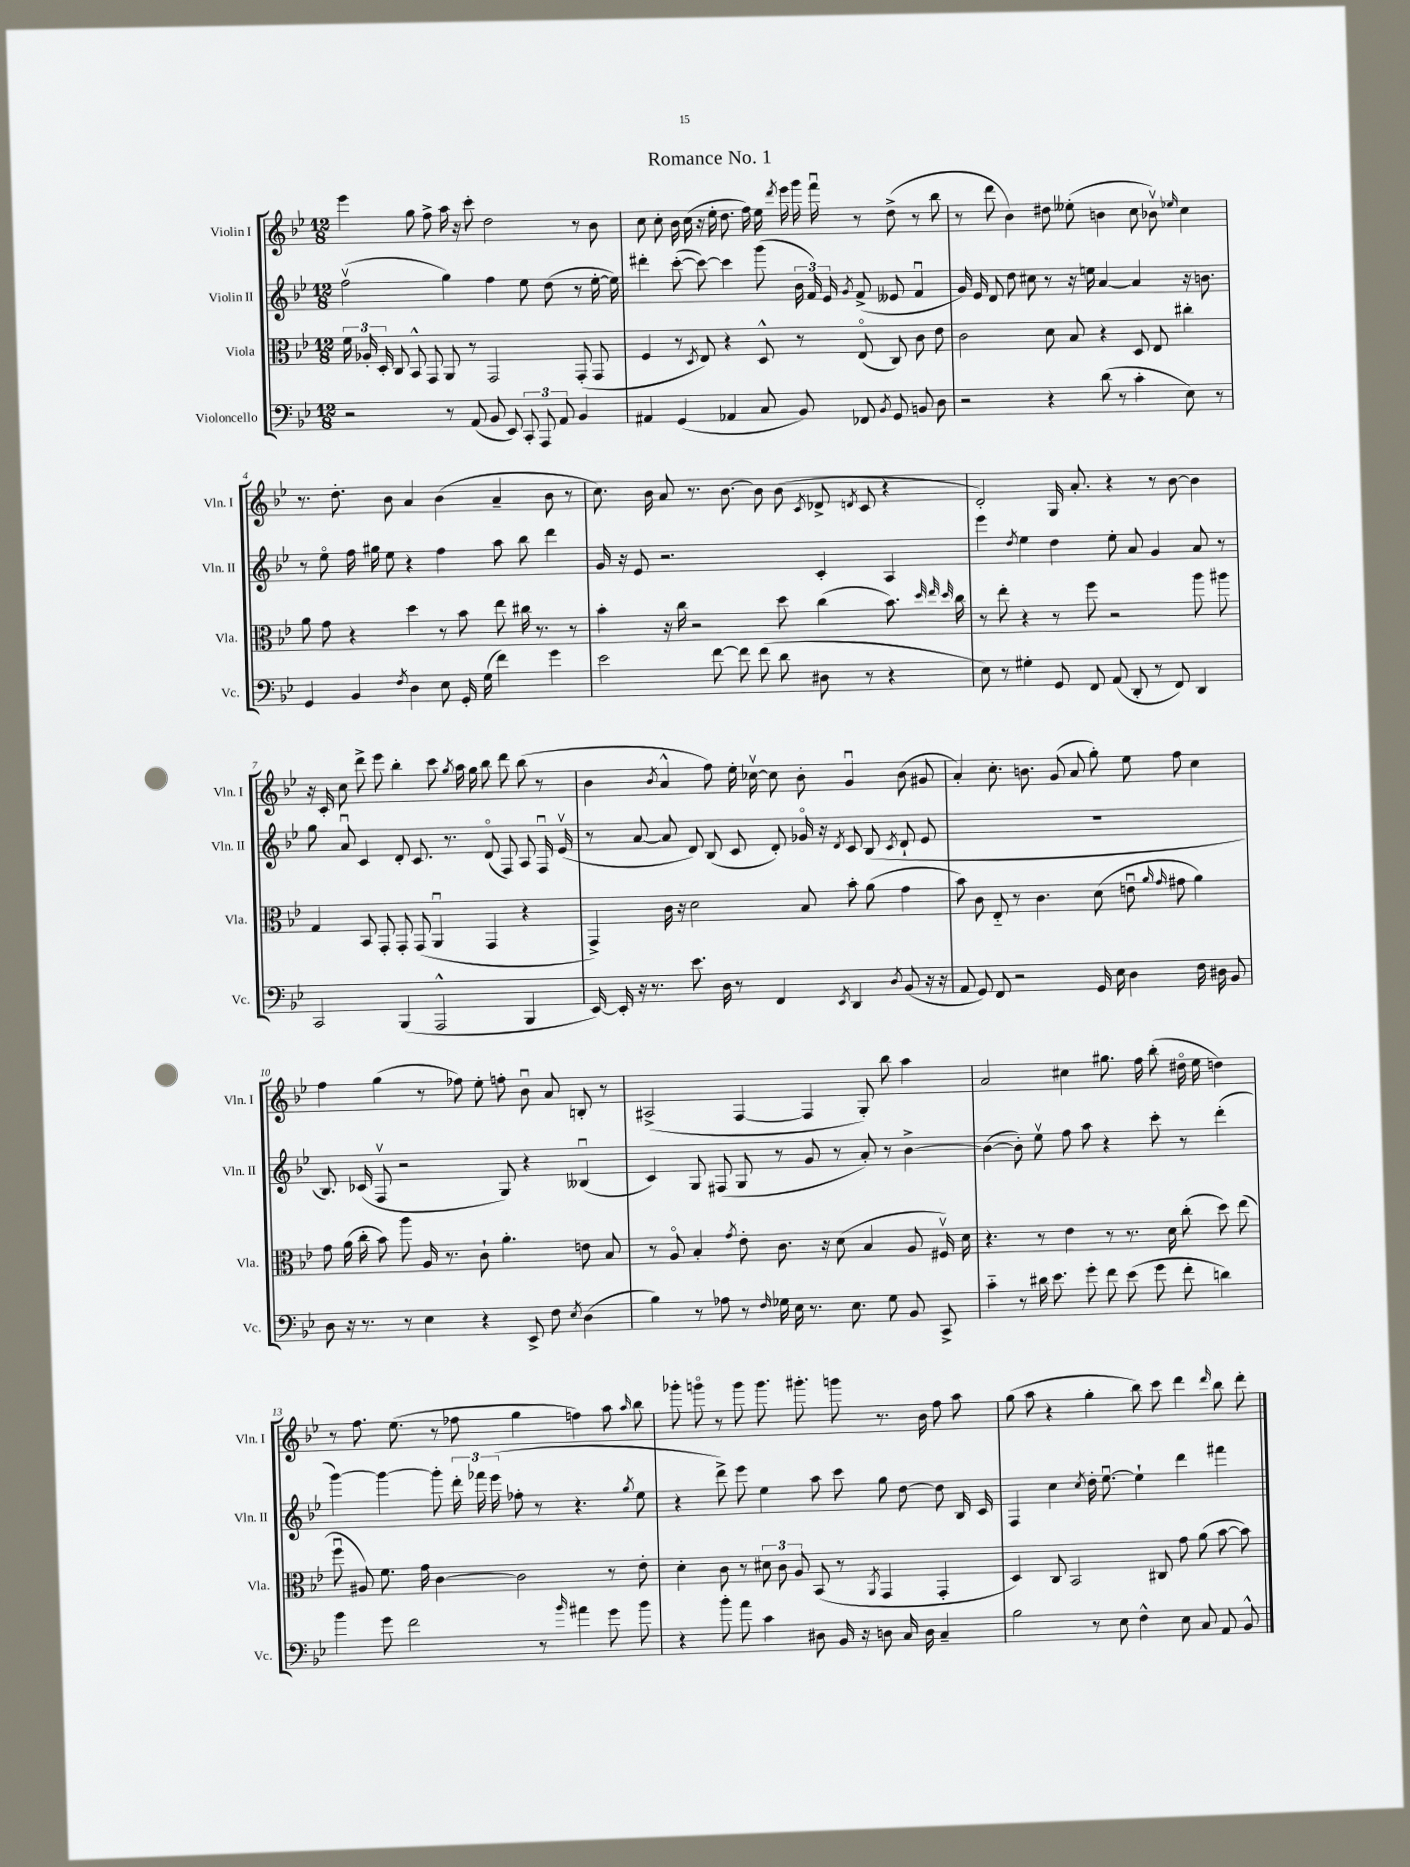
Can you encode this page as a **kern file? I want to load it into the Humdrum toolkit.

**kern	**kern	**kern	**kern
*part4	*part3	*part2	*part1
*staff4	*staff3	*staff2	*staff1
*I"Violoncello	*I"Viola	*I"Violin II	*I"Violin I
*I'Vc.	*I'Vla.	*I'Vln. II	*I'Vln. I
*clefF4	*clefC3	*clefG2	*clefG2
*k[b-e-]	*k[b-e-]	*k[b-e-]	*k[b-e-]
*M12/8	*M12/8	*M12/8	*M12/8
=1	=1	=1	=1
2r	24f\	(2ffv\	4eee-\
.	24A-X'/	.	.
.	24D'/	.	.
.	8C/	.	.
.	8BB-^^/	.	8gg\
.	8GG/	.	8ff^\
8r	8AA/	4gg\)	16aa\
.	.	.	16r
(8AA/	8r	.	8ccc'\
8BB-/	2GG/	4ff\	2dd\
8EE-/)	.	.	.
12CC'/	.	8ee-\	.
12AAA/	.	.	.
.	.	(8dd\	.
12AA/	.	.	.
4BB-/	(8GG'/	8r	8r
.	8GG/	[16ee-'\	8b-\
.	.	16ee-\])	.
=2	=2	=2	=2
4AA#X/	4F/	4ddd#X'\	8cc\
.	.	.	8cc'\
(4GG/	8r	([8ccc'\	16b-\
.	.	.	(16cc\
.	8qD/	.	.
.	8E-/)	8ccc\_)	16r
.	.	.	16ee-'\
4AA-X/	4r	4ccc\]	8.dd\
.	.	.	16ff\)
8C/	8D^^/	(8ggg\	16ee-\
.	.	.	8qddd/
.	.	.	16eee-\
8BB-/)	8r	24b-\	16ggg\
.	.	24f/)	.
.	.	.	16fffu\
.	.	24e-/	.
.	.	8qg/	.
8FF-X/	(8E-/	(8f^/	8r
8qBB-/	.	.	.
8GG/	8C/)	8e--X/	(8dd^\
8BBn/	8c\	4fu/	8r
8D\	8e-\	.	8bb-\
=3	=3	=3	=3
2r	2c\	16g/)	8r
.	.	16e-/	.
.	.	8d/	8ddd\
.	.	8dd\	4b-\)
.	.	8cc#X\	.
4r	8d\	8r	8dd#X\
.	8B-/	16r	(8ee--X'\
.	.	16een\	.
(8d\	4r	[4a/	4bn\
8r	.	.	.
4c'\	8D/	4a/]	8cc\
.	8E-/	.	8b-Xv\)
.	.	.	16qqee-X/
8E-\)	4cc#X'\	16r	4cc\
.	.	8.bn\	.
8r	.	.	.
!!LO:LB:g=z
=4	=4	=4	=4
4GG/	8a\	8r	8.r
.	8g\	8ee-\	.
.	.	.	8.dd'\
4BB-/	4r	16ff\	.
.	.	16gg#X\	.
.	.	8ee-\	8b-\
8qF/	.	.	.
4D\	4dd\	4r	4a/
8E-\	8r	4ff\	(4b-\
16GG'/	8b-\	.	.
(16G\	.	.	.
4f\)	8ee-\	8aa\	4a~/
.	16cc#X\	8bb-\	.
.	8.r	.	.
4g\	.	4ddd\	8b-\
.	8r	.	8r
=5	=5	=5	=5
2e-\	4b-'\	16g/	8.cc\)
.	.	16r	.
.	.	8e-/	.
.	.	.	16b-\
.	16r	2.r	8a/
.	16cc\	.	.
.	2r	.	8.r
[8f\	.	.	.
.	.	.	[8.b-\
8f\]	.	.	.
(8f\	.	.	8b-\]
8d\	8dd\	.	(8b-\
.	.	.	8qc/
8D#X\	(4cc\	4c'/	8d-X^/
.	.	.	8qdn/
8r	.	.	8c/
4r	8.b-\)	4A/	4r
.	32qqdd/	.	.
.	32qqee-/	.	.
.	32qqdd/	.	.
.	16cc\	.	.
=6	=6	=6	=6
8E-\)	8r	4eee-\	2d'/)
8r	8ee-'\	.	.
.	.	8qdd/	.
4G#X'\	4r	4ee-\	.
8GG/	8r	4dd\	16G/
.	.	.	8.a'/
8FF/	8ff\	.	.
(8AA/	2r	8ee-'\	4r
8DD'/	.	8a/	.
8r	.	4g/	8r
8FF/)	.	.	[8b-\
4DD/	8aa\	8a/	4b-\]
.	8aa#X\	8r	.
!!LO:LB:g=z
=7	=7	=7	=7
2CC/	4G/	8gg\	16r
.	.	.	16c'/
.	.	8au/	8cc\
.	8BB-/	4c/	8ddd^\
.	8GG'/	.	8eee-\
(4BBB-/	8GG'/	8d'/	4bb-'\
.	(8GG/	8.c/	.
2AAA^^/	4AAu/	.	8ccc\
.	.	8.r	.
.	.	.	8qgg/
.	.	.	16aa\
.	.	.	16gg\
.	4GG/	(8d/	8bb-\
.	.	8F/)	8ddd\
4BBB-/	4r	8A/	(8bb-\
.	.	16Fu/	8r
.	.	(16e-v/	.
=8	=8	=8	=8
[16EE-/)	4GG^/)	8r	4b-\
16EE-'/]	.	.	.
16r	.	[8a/	.
8.r	.	.	.
.	.	.	8qb-/
.	16c\	8a/]	4a^^/
.	16r	.	.
8.e-\	2d\	8d/)	.
.	.	(8B-/	8ff\)
16D\	.	.	.
8r	.	8c/	16ee-'\
.	.	.	[16cc-Xv\
4FF/	.	8d'/)	8cc-\]
.	8B-/	16g-X/	8b-'\
.	.	16r	.
8qEE-/	.	8qd/	.
4DD/	8b-'\	8c/	4gu/
.	(8a\	(8B-/	.
8qD/	.	8qc/	.
(8BB-/	4g\	8d`/	(8b-\
16r	.	8e-/	8g#X/
16r	.	.	.
=9	=9	=9	=9
8AA/	8b-\)	1.r	4a'/)
8GG/)	8c\	.	.
8FF/	8E-/	.	8.cc'\
2r	8r	.	.
.	.	.	8.bn\
.	4.c\	.	.
.	.	.	(8g/
.	.	.	8a/
16GG/	(8d\	.	8gg'\)
16E-\	.	.	.
4D\	8enu\	.	8ee-\
.	16qqa/	.	.
.	16qqg/	.	.
.	8g#X\	.	8ff\
16F\	4a\)	.	4cc\
16D#X\	.	.	.
8BB-/	.	.	.
!!LO:LB:g=z
=10	=10	=10	=10
8D\	8g\	8.B-/)	4ff\
16r	(16a\	.	.
8.r	16cc'\	(16c-X/	.
.	8b-\)	8Fv/	(4gg\
8r	8aa\	2r	.
4E-\	16A/	.	8r
.	8.r	.	.
.	.	.	8ff-X\)
4r	8c`\	.	8ee-'\
.	4.a'\	8G/)	8ffn'\
8EE-^/	.	4r	8b-u\
8F\	.	.	8a/
8qE-/	.	.	.
(4D\	8en\	(4B--Xu/	8Bn'/
.	8B-/	.	8r
=11	=11	=11	=11
4B-\)	8r	4c/)	(2A#X^/
.	8A/	.	.
8r	4B-'/	8G/	.
8A-X\	.	(8F#X/	.
.	8qg/	.	.
8r	8e-'\	8G/	[4F/
16qqF/	.	.	.
16G-X\	8.c\	8r	.
16E-\	.	.	.
8.r	.	8g/	4F/]
.	16r	.	.
.	(8d\	8r	.
8.E-\	.	.	.
.	4B-/	8a'/)	8G'/)
8G-\	.	8r	8bb-\
8BB-/	8A/	[4b-^\	4aa\
8CC^/	16F#Xv/)	.	.
.	16d\	.	.
=12	=12	=12	=12
4c\	4.r	(4b-\_	2a/
8r	.	8b-'\])	.
16d#X\	8r	8ee-v\	.
8.e-\	.	.	.
.	4e-\	8ff\	4cc#X\
8g'\	.	8aa\	.
8f\	8r	4r	8.gg#X\
(8e-\	8.r	.	.
.	.	.	16ff\
8g\	.	8ccc'\	(8bb-'\
.	16d\	.	.
8f'\	(8cc'\	8r	16dd#X\
.	.	.	16ee-\
4dn\)	8dd\)	(4ddd'\	4ddn\)
.	(8ee-\	.	.
!!LO:LB:g=z
=13	=13	=13	=13
4b-\	8ffu\	[4ggg\)	8r
.	8A#X/)	.	8.ff\
8g\	8.f\	4ggg\_	.
.	.	.	(8.ee-\
2f\	.	.	.
.	16g\	.	.
.	[4c\	8ggg'\]	8r
.	.	24ddd'\	8ff-X\
.	.	24fff-X\	.
.	.	(24eee-\	.
.	2c\]	8ff-X'\	4gg\
8r	.	8r	.
16qqb-/	.	.	.
4a#X\	.	4.r	4ffn\)
8g\	8r	.	8aa\
.	.	8qgg/	16qqaa/
8b-\	8e-'\	8ee-\	8bb-\
=14	=14	=14	=14
4r	4d'\	4r	8ggg-X'\
.	.	.	8gggn\
8b-'\	8c\	8ddd^\)	8r
8a\	8r	8eee-\	8ggg\
4c\	12d#X\	4ee-\	8.ggg\
.	12c\	.	.
.	12A/	.	.
.	.	.	8.ggg#X'\
8D#X\	(8BB-/	8aa\	.
16BB-/	8r	8ccc\	8gggn\
16r	.	.	.
.	8qAA/	.	.
8Dn\	4GG/	8gg\	8.r
16C/	.	[8dd\	.
16D\	.	.	16b-\
4C~/	4GG'/	8dd\]	8ff\
.	.	16B-/	8aa\
.	.	16c/	.
=15	=15	=15	=15
2B-\	4D/)	4F/	(8gg\
.	.	.	8aa\
.	8C/	4cc\	4r
.	2BB-/	.	.
.	.	8qcc/	.
8r	.	16dd'\	4gg'\
.	.	[8.ee-u\	.
8E-\	.	.	.
4F^^\	.	4ee-`\]	8bb-\)
.	8C#X/	.	8ccc\
8E-\	8g\	4ddd\	4ddd\
8C/	(8a\	.	.
.	.	.	16qqddd/
8AA/	[8b-\	4fff#X\	8bb-\
8BB-^^/	8b-\])	.	8ddd'\
==	==	==	==
*-	*-	*-	*-
